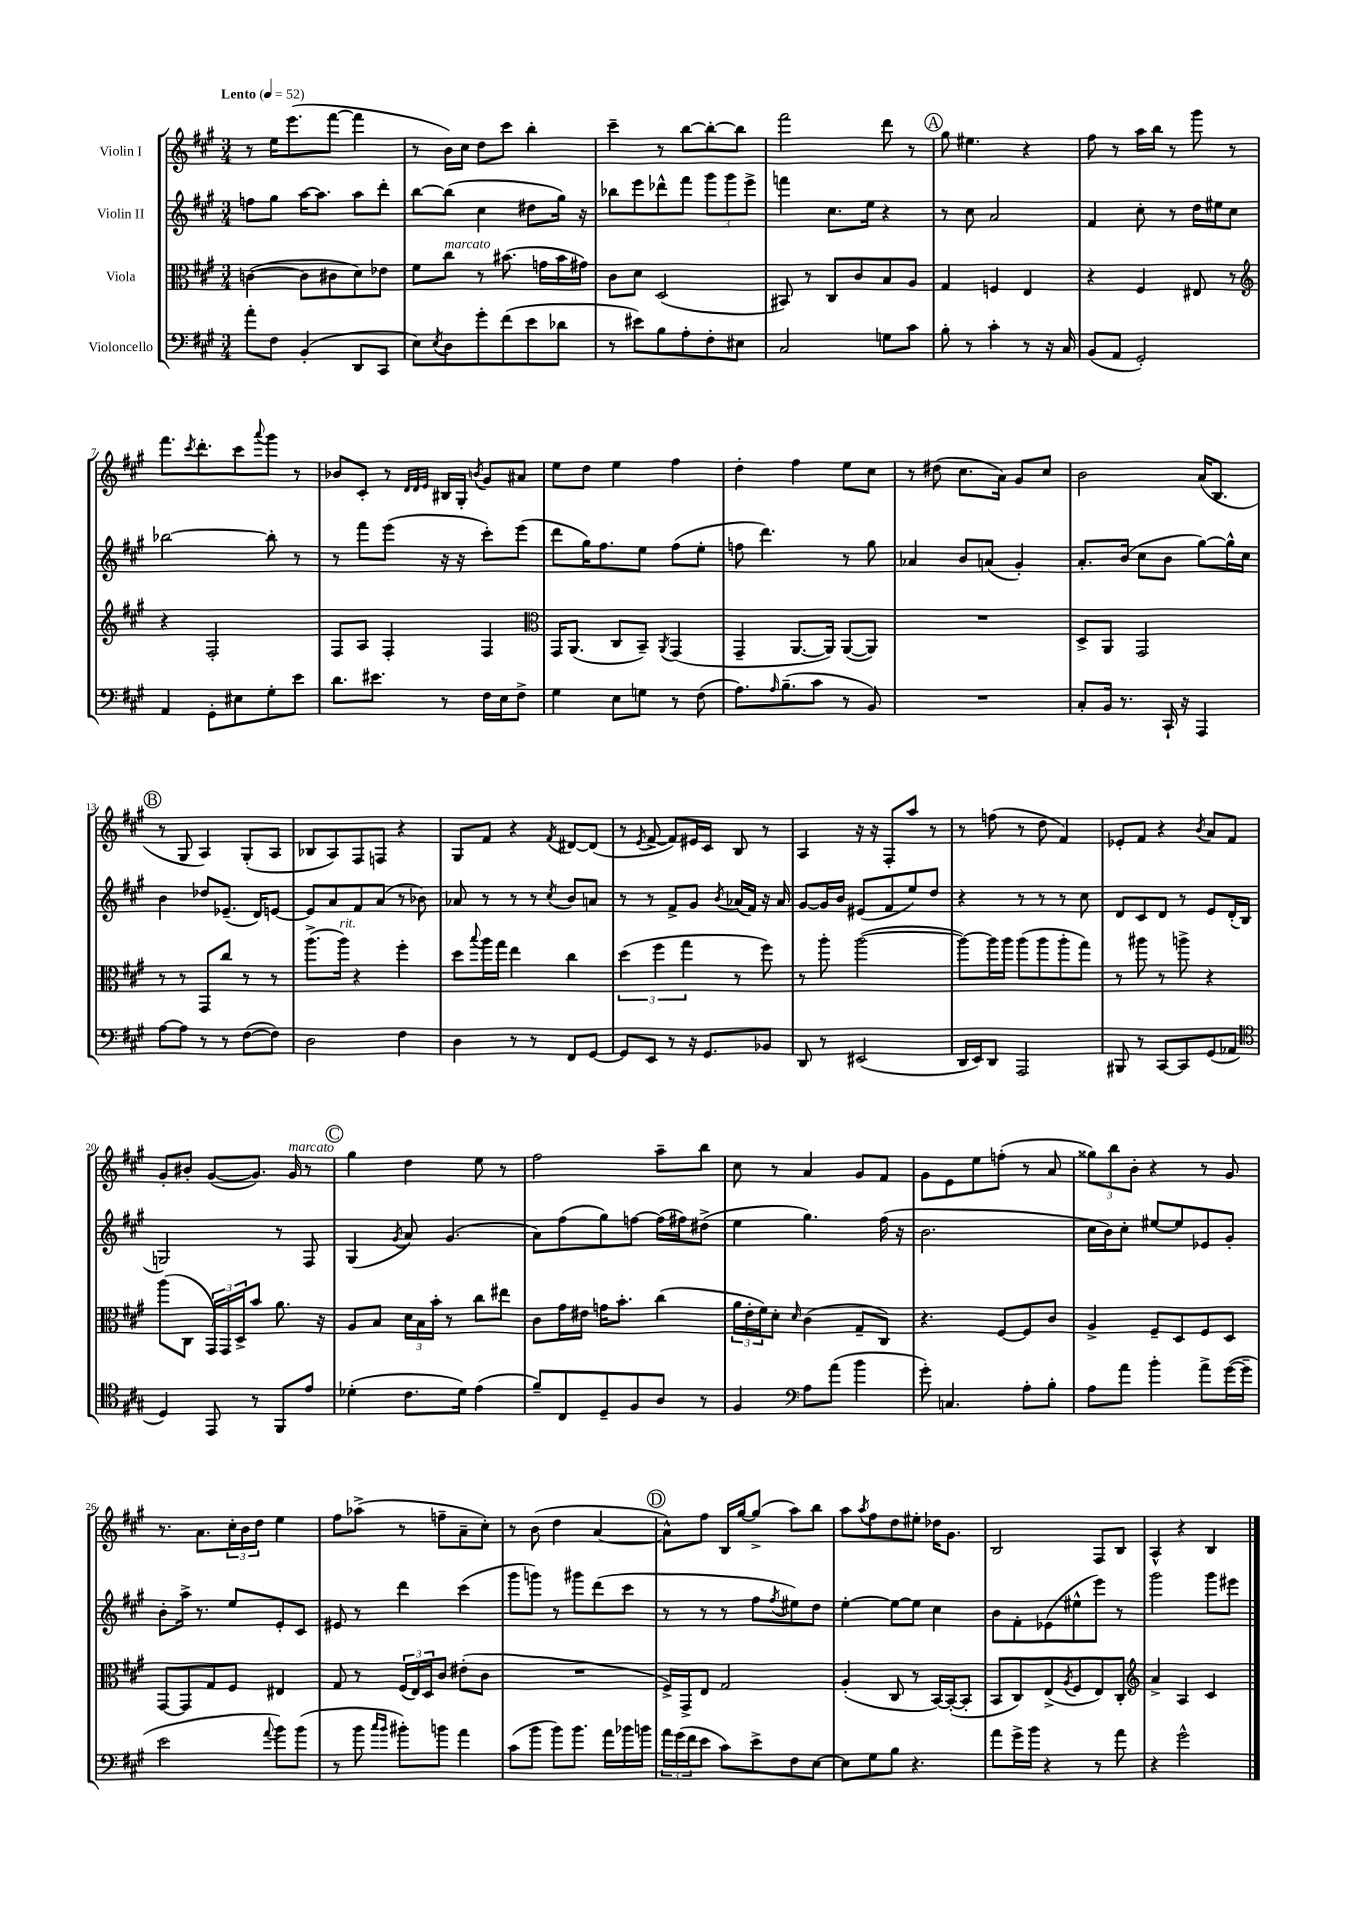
<<
\new StaffGroup <<
\new Staff = "s0" \with { instrumentName = "Violin I" } {
    \clef treble \key a \major \numericTimeSignature \time 3/4 \tempo "Lento" 4 = 52
    r8 e''16 e'''8.( fis'''8~ fis'''4 |
    r8 b'16) cis''16 d''8 cis'''8 b''4-. |
    cis'''4-- r8 b''8~ b''8~-. b''8 |
    fis'''2 d'''8 r8 |
    \mark \markup { \circle "A" } gis''8 eis''4. r4 |
    fis''8 r8 a''16 b''16 r8 gis'''8 r8 |
    fis'''8. \acciaccatura { cis'''8 } d'''8.-. cis'''8 \appoggiatura { a'''8 } gis'''8 r8 |
    bes'8 cis'8-. r8 \grace { d'32 d'32 e'32 } bis16 gis16-. \acciaccatura { b'8 } gis'8 ais'8 |
    e''8 d''8 e''4 fis''4 |
    d''4-. fis''4 e''8 cis''8 |
    r8 dis''8( cis''8. a'16) gis'8 cis''8 |
    b'2 a'16( b8. |
    \mark \markup { \circle "B" } r8 gis8 a4) gis8-.( a8 |
    bes8 a8) fis8 f8 r4 |
    gis8 fis'8 r4 \acciaccatura { fis'8 } dis'8~ dis'8( |
    r8 \acciaccatura { e'8 } fis'8~-> fis'8) eis'16 cis'16 b8 r8 |
    a4 r16 r16 fis8-. a''8 r8 |
    r8 f''8( r8 d''8 fis'4) |
    ees'8-. fis'8 r4 \acciaccatura { b'8 } a'8 fis'8 |
    gis'8-. bis'8-. gis'8~( gis'8.) gis'16^\markup { \italic "marcato" } r8 |
    \mark \markup { \circle "C" } gis''4 d''4 e''8 r8 |
    fis''2 a''8-- b''8 |
    cis''8 r8 a'4 gis'8 fis'8 |
    gis'8 e'8 e''8 f''8-.( r8 a'8 |
    \tuplet 3/2 { gisis''8) b''8 b'8-. } r4 r8 gis'8 |
    r8. a'8. \tuplet 3/2 { cis''16-. b'16 d''16 } e''4 |
    fis''8 aes''8->( r8 f''8-- a'8-- cis''8-.) |
    r8 b'8( d''4 a'4~ |
    \mark \markup { \circle "D" } a'8-^) fis''8 b16 gis''16~ gis''8->( a''8) b''8 |
    a''8 \acciaccatura { a''8 } fis''8 d''8 eis''8-. des''16 gis'8. |
    b2 fis8 b8 |
    a4-^ r4 b4 \bar "|." |
}
\new Staff = "s1" \with { instrumentName = "Violin II" } {
    \clef treble \key a \major \numericTimeSignature \time 3/4
    f''8 gis''8 a''16~ a''8. a''8 d'''8-. |
    b''8~ b''8( cis''4 dis''8 gis''16) r16 |
    bes''8 e'''8 des'''8-^ fis'''8 \tuplet 3/2 { gis'''8 gis'''8 e'''8-> } |
    f'''4 cis''8. e''16 r4 |
    \mark \markup { \circle "A" } r8 cis''8 a'2 |
    fis'4 cis''8-. r8 d''16 eis''16 cis''8 |
    bes''2~ bes''8-. r8 |
    r8 fis'''8 e'''8( r16 r16 cis'''8-.) e'''8( |
    d'''8 gis''16) fis''8. e''8 fis''8( e''8-. |
    f''8 d'''4.) r8 gis''8 |
    aes'4 b'8 a'8( gis'4-.) |
    a'8.-. b'16( cis''8 b'8 gis''8~) gis''16-^ cis''16 |
    \mark \markup { \circle "B" } b'4 des''8 ees'8.--( d'16) e'8~ |
    e'8 a'8 fis'8 a'8( r8 bes'8) |
    aes'8 r8 r8 r8 \acciaccatura { cis''8 } b'8 a'8 |
    r8 r8 fis'8-> gis'8 \acciaccatura { b'8 } aes'16( fis'16) r16 aes'16 |
    gis'8~ gis'16 b'16 eis'8( fis'8 e''8) d''8 |
    r4 r8 r8 r8 cis''8 |
    d'8 cis'8 d'8 r8 e'8 d'16-.( b16 |
    g2) r8 fis8 |
    \mark \markup { \circle "C" } gis4( \acciaccatura { gis'8 } a'8) gis'4.( |
    a'8) fis''8( gis''8) f''8~ f''16( fis''16) dis''8->( |
    e''4 gis''4.) fis''16( r16 |
    b'2. |
    cis''16 b'16) cis''8-. eis''8~ eis''8 ees'8 gis'8-. |
    b'8-. a''16-> r8. e''8 e'8-. cis'8 |
    eis'8 r8 d'''4 cis'''4( |
    gis'''8 g'''8) r8 gis'''8 d'''8( cis'''8 |
    \mark \markup { \circle "D" } r8 r8 r8 fis''8 \acciaccatura { fis''8 } eis''8) d''8 |
    e''4~-. e''8~ e''8 cis''4 |
    b'8 fis'8-. ees'8( eis''8-^ e'''8) r8 |
    gis'''2 gis'''8 eis'''8 \bar "|." |
}
\new Staff = "s2" \with { instrumentName = "Viola" } {
    \clef alto \key a \major \numericTimeSignature \time 3/4
    c'4~( c'8 cis'8 d'8) ees'8 |
    fis'8 cis''8^\markup { \italic "marcato" } r8 bis'8.( g'16 bis'16 gis'16) |
    cis'8 d'8 d2( |
    bis,8) r8 cis8 cis'8 b8 a8 |
    \mark \markup { \circle "A" } gis4 f4 e4 |
    r4 fis4 eis8 r8 |
    \clef treble r4 fis2-. |
    fis8 a8 fis4-. fis4 |
    \clef alto gis,16 a,8.( cis8 b,8--) \acciaccatura { a,8 } gis,4( |
    gis,4-- a,8.~ a,16) a,8~( a,8) |
    R2. |
    d8-> a,8 gis,2 |
    \mark \markup { \circle "B" } r8 r8 gis,8 cis''8 r8 r8 |
    a''8.->( a''16^\markup { \italic "rit." }) r4 fis''4-. |
    d''8 \appoggiatura { b''8 } a''16 gis''16 e''4 cis''4 |
    \tuplet 3/2 { d''4( fis''4 gis''4 } r8 fis''8) |
    r8 a''8-. a''2~( |
    a''8~) a''16 a''16 a''8( a''8 a''8-. gis''8) |
    r8 ais''8 r8 a''8-> r4 |
    a''8( cis8 \tuplet 3/2 { gis,16) gis,16 d16-> } b'8 a'8. r16 |
    \mark \markup { \circle "C" } a8 b8 \tuplet 3/2 { d'16 b16 b'16-. } r8 cis''8 eis''8 |
    cis'8 gis'16 eis'16 g'16 b'8.-. cis''4( |
    \tuplet 3/2 { a'16 e'16-. fis'16) } d'8-. \grace { d'16 } cis'4( gis8-- cis8) |
    r4. fis8~ fis8 cis'8 |
    a4-> fis8-- d8 fis8 d8 |
    gis,8~ gis,8 gis8 fis8 eis4 |
    gis8 r8 \tuplet 3/2 { fis16( e16) d16 } cis'8 eis'8-.( cis'8 |
    R2. |
    \mark \markup { \circle "D" } fis16->) gis,16-> e8 gis2 |
    a4-.( cis8 r8 b,16~) b,16~-.( b,8-. |
    b,8 cis8) e8->( \acciaccatura { a8 } fis8 e8) cis8-. |
    \clef treble a'4-> a4 cis'4 \bar "|." |
}
\new Staff = "s3" \with { instrumentName = "Violoncello" } {
    \clef bass \key a \major \numericTimeSignature \time 3/4
    a'8-. fis8 b,4-.( d,8 cis,8 |
    e8) \acciaccatura { e8 } d8 gis'8-. fis'8( e'8 des'8 |
    r8 eis'8) b8 a8-. fis8-. eis8 |
    cis2 g8 cis'8 |
    \mark \markup { \circle "A" } b8-. r8 cis'4-. r8 r16 cis16 |
    b,8( a,8 gis,2-.) |
    a,4 gis,8-. eis8 gis8-. e'8 |
    d'8. eis'8. r8 fis16 e16 fis8-> |
    gis4 e8 g8 r8 fis8( |
    a8.) \grace { a16 } b8.--( cis'8 r8 b,8) |
    R2. |
    cis8-. b,16 r8. cis,16-! r16 a,,4 |
    \mark \markup { \circle "B" } a8~ a8 r8 r8 fis8~( fis8) |
    d2 fis4 |
    d4 r8 r8 fis,8 gis,8~ |
    gis,8 e,8 r8 r16 gis,8. bes,8 |
    d,8 r8 eis,2( |
    d,16 e,16) d,8 a,,2 |
    bis,,8 r8 cis,8~ cis,8 gis,8( aes,8 |
    \clef tenor d4) e,8 r8 fis,8 e'8 |
    \mark \markup { \circle "C" } des'4-.( cis'8. des'16) e'4( |
    fis'8--) cis8 d8-- fis8 a8 r8 |
    fis4 \clef bass a8 a'8( b'4 |
    gis'8-.) c4. a8-. b8-. |
    a8 a'8 b'4-. a'8-> gis'16~( gis'16-- |
    e'2 \appoggiatura { a'8 } b'8) b'8( |
    r8 b'8 \grace { cis''16 b'16 } bis'8-.) b'8 a'4 |
    cis'8( b'8 b'8) b'8. a'16 bes'16 b'16 |
    \mark \markup { \circle "D" } \tuplet 3/2 { a'16 gis'16( fis'16 } e'8 cis'8) e'8-> fis8 e8~ |
    e8 gis8 b8 r4. |
    a'8 gis'16-> b'16 r4 r8 a'8 |
    r4 gis'2-^ \bar "|." |
}
>>
>>
